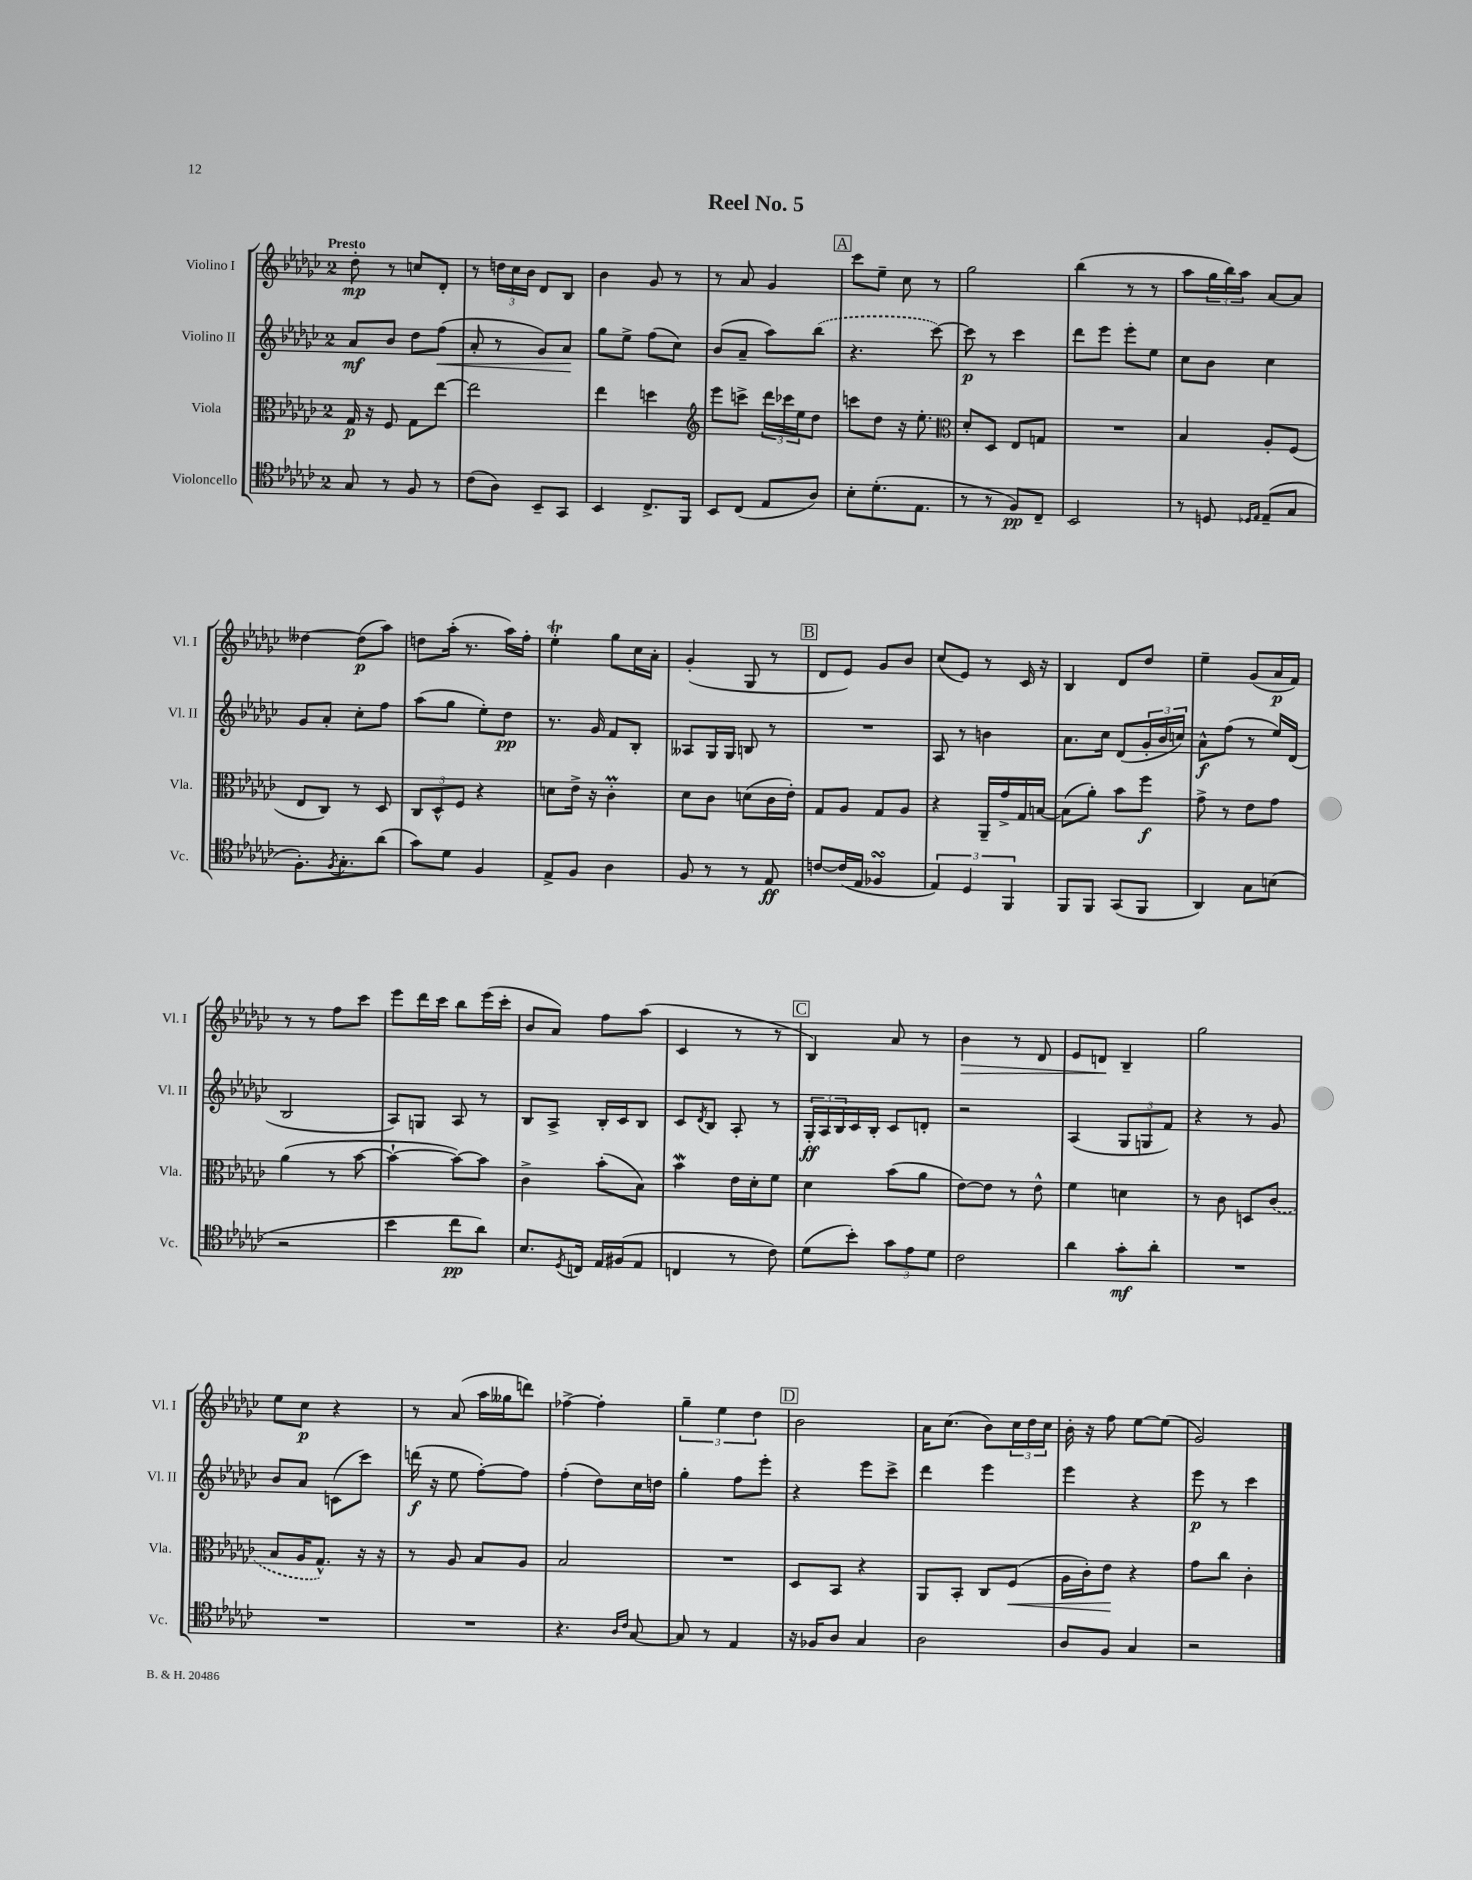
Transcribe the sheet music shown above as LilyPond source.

\header { title = "Reel No. 5" }
<<
\new StaffGroup <<
\new Staff = "s0" \with { instrumentName = "Violino I" shortInstrumentName = "Vl. I" } {
    \clef treble \key ges \major \once \override Staff.TimeSignature.style = #'single-digit \time 2/4 \tempo "Presto"
    des''8-.\mp r8 c''8 des'8-. |
    r8 \tuplet 3/2 { d''16 ces''16 bes'16 } des'8 bes8 |
    bes'4 ges'8 r8 |
    r8 aes'8 ges'4 |
    \mark \markup { \box "A" } ces'''8 ees''8-- ces''8 r8 |
    ges''2 |
    bes''4( r8 r8 |
    aes''8 \tuplet 3/2 { ges''16 bes''16) aes''16 } aes'8~ aes'8 |
    deses''4~ deses''8\p( aes''8) |
    d''8 aes''16-.( r8. aes''16) f''16-. |
    ees''4-.\trill ges''8 ces''16 aes'16-. |
    ges'4-.( ges8 r8 |
    \mark \markup { \box "B" } des'8 ees'8) ges'8 bes'8 |
    ces''8( ees'8) r8 ces'16 r16 |
    bes4 des'8 des''8 |
    ees''4-- ges'8( aes'16\p f'16) |
    r8 r8 f''8 ces'''8 |
    ees'''8 des'''16 ces'''16 bes''8 ees'''16( ces'''16-. |
    bes'8 aes'8) f''8 aes''8( |
    ces'4 r8 r8 |
    \mark \markup { \box "C" } bes4) aes'8 r8 |
    bes'4\> r8 des'8 |
    ees'8 d'8\! bes4-- |
    ges''2 |
    ees''8 ces''8\p r4 |
    r8 aes'8( aes''16 geses''16 d'''8) |
    fes''4~-> fes''4-. |
    \tuplet 3/2 { ges''4-- ees''4 des''4 } |
    \mark \markup { \box "D" } bes'2 |
    aes'16 ces''8.( bes'8) \tuplet 3/2 { ces''16 des''16 ces''16 } |
    bes'16-. r16 f''8 ees''8~ ees''8( |
    ges'2) \bar "|." |
}
\new Staff = "s1" \with { instrumentName = "Violino II" shortInstrumentName = "Vl. II" } {
    \clef treble \key ges \major \once \override Staff.TimeSignature.style = #'single-digit \time 2/4
    aes'8\mf bes'8 des''8 f''8\<( |
    aes'8-. r8 ges'8) aes'8\! |
    ges''8 ees''8-> f''8( ces''8) |
    bes'8( aes'8-- aes''8) \once \slurDashed bes''8( |
    \mark \markup { \box "A" } r4. ces'''8~) |
    ces'''8\p r8 ces'''4 |
    des'''8 ees'''8 ees'''8-. ees''8 |
    ces''8 bes'8 ces''4 |
    ges'8 aes'8-. ces''8-. f''8 |
    aes''8( ges''8 ees''8-.) des''8\pp |
    r8. ges'16 f'8 bes8-. |
    aeses8 ges16 ges16 b8 r8 |
    \mark \markup { \box "B" } R2 |
    aes8 r8 b'4 |
    aes'8. ces''16 des'8( \tuplet 3/2 { ges'16-. bes'16 c''16) } |
    aes'8-^\f f''8( r8 ees''16) des'16( |
    bes2 |
    aes8) g8 aes8 r8 |
    bes8 aes8-> bes16-. ces'16 bes8 |
    ces'8 \acciaccatura { des'8 } bes8 aes8-. r8 |
    \mark \markup { \box "C" } \tuplet 3/2 { ges16-.\ff aes16 bes16 } ces'16 bes16-. ces'8 d'8-. |
    r2 |
    aes4( \tuplet 3/2 { ges8 g8 f'8) } |
    r4 r8 ges'8 |
    bes'8 aes'8 c'8( ces'''8) |
    d'''16\f( r16 ees''8 f''8~-.) f''8 |
    f''4-.( des''8) ces''16 d''16 |
    ges''4-. f''8 ees'''8-. |
    \mark \markup { \box "D" } r4 ees'''8 ces'''8-> |
    des'''4 ees'''4 |
    ees'''4 r4 |
    ees'''8\p r8 ces'''4 \bar "|." |
}
\new Staff = "s2" \with { instrumentName = "Viola" shortInstrumentName = "Vla." } {
    \clef alto \key ges \major \once \override Staff.TimeSignature.style = #'single-digit \time 2/4
    ges16\p r16 f8 ges8 ees''8~ |
    ees''2 |
    ees''4 d''4 |
    \clef treble ees'''8 c'''8-> \tuplet 3/2 { des'''16 ces'''16 ees''16 } des''8 |
    \mark \markup { \box "A" } c'''8 des''8 r16 ees''8.-. |
    \clef alto des'8-. des8 ees8 g8 |
    R2 |
    bes4 aes8-. f8( |
    ees8 ces8) r8 des8 |
    \tuplet 3/2 { ces8 des8-^ f8 } r4 |
    d'8 ees'16-> r16 ces'4-.\prall |
    des'8 ces'8 d'8( ces'16 ees'16-.) |
    \mark \markup { \box "B" } ges8 aes8 ges8 aes8 |
    r4 aes,16-- ges'16-> ges16 b16~ |
    b8( aes'8-.) bes'8 f''8\f |
    ges'8-> r8 ees'8 ges'8 |
    aes'4( r8 bes'8~ |
    bes'4~-! bes'8~) bes'8 |
    ces'4-> bes'8-.( bes8) |
    bes'4\mordent ees'16 des'16-. f'8 |
    \mark \markup { \box "C" } des'4 bes'8( aes'8 |
    ees'8~) ees'8 r8 ees'8-^ |
    f'4 d'4 |
    r8 ces'8 d8 \once \slurDashed ces'8( |
    bes8 aes16 ges8.-^) r16 r16 |
    r8 aes8 bes8 aes8 |
    bes2 |
    R2 |
    \mark \markup { \box "D" } des8 bes,8 r4 |
    aes,8 bes,8-. ces8 f8\<( |
    aes16 ces'16-.) ees'8\! r4 |
    ges'8 ces''8 ces'4-. \bar "|." |
}
\new Staff = "s3" \with { instrumentName = "Violoncello" shortInstrumentName = "Vc." } {
    \clef tenor \key ges \major \once \override Staff.TimeSignature.style = #'single-digit \time 2/4
    ges8 r8 f8 r8 |
    ces'8( aes8) bes,8-- ges,8 |
    bes,4 ces8.-> f,16 |
    bes,8 ces8( ees8 aes8) |
    \mark \markup { \box "A" } bes8-. des'8.-.( ees8. |
    r8 r8 f8\pp) ces8-- |
    bes,2 |
    r8 d8 \grace { des16 ees16 } ees8--( ges8 |
    f8.-.) \acciaccatura { f8 } ges8.-. aes'8( |
    ges'8) des'8 f4 |
    ees8-> f8 aes4 |
    f8 r8 r8 ees8\ff |
    \mark \markup { \box "B" } c'8~ c'16( ees16 fes4\turn |
    \tuplet 3/2 { ees4) des4 f,4 } |
    f,8 f,8 ges,8( f,8 |
    aes,4) ges8 b8( |
    r2 |
    bes'4 ces''8\pp aes'8) |
    bes8. \acciaccatura { des8 } c16 ees16 fis16( ees8 |
    c4 r8 ces'8) |
    \mark \markup { \box "C" } des'8( bes'8-.) \tuplet 3/2 { ges'8 ees'8 des'8 } |
    ces'2 |
    aes'4 ges'8-.\mf aes'8-. |
    R2 |
    R2 |
    R2 |
    r4. \grace { aes16 ces'16 } ges8~ |
    ges8 r8 ees4 |
    \mark \markup { \box "D" } r16 fes16 aes8 ges4 |
    aes2 |
    aes8 f8 ges4 |
    r2 \bar "|." |
}
>>
>>
\layout { \context { \Score \remove "Bar_number_engraver" } }
